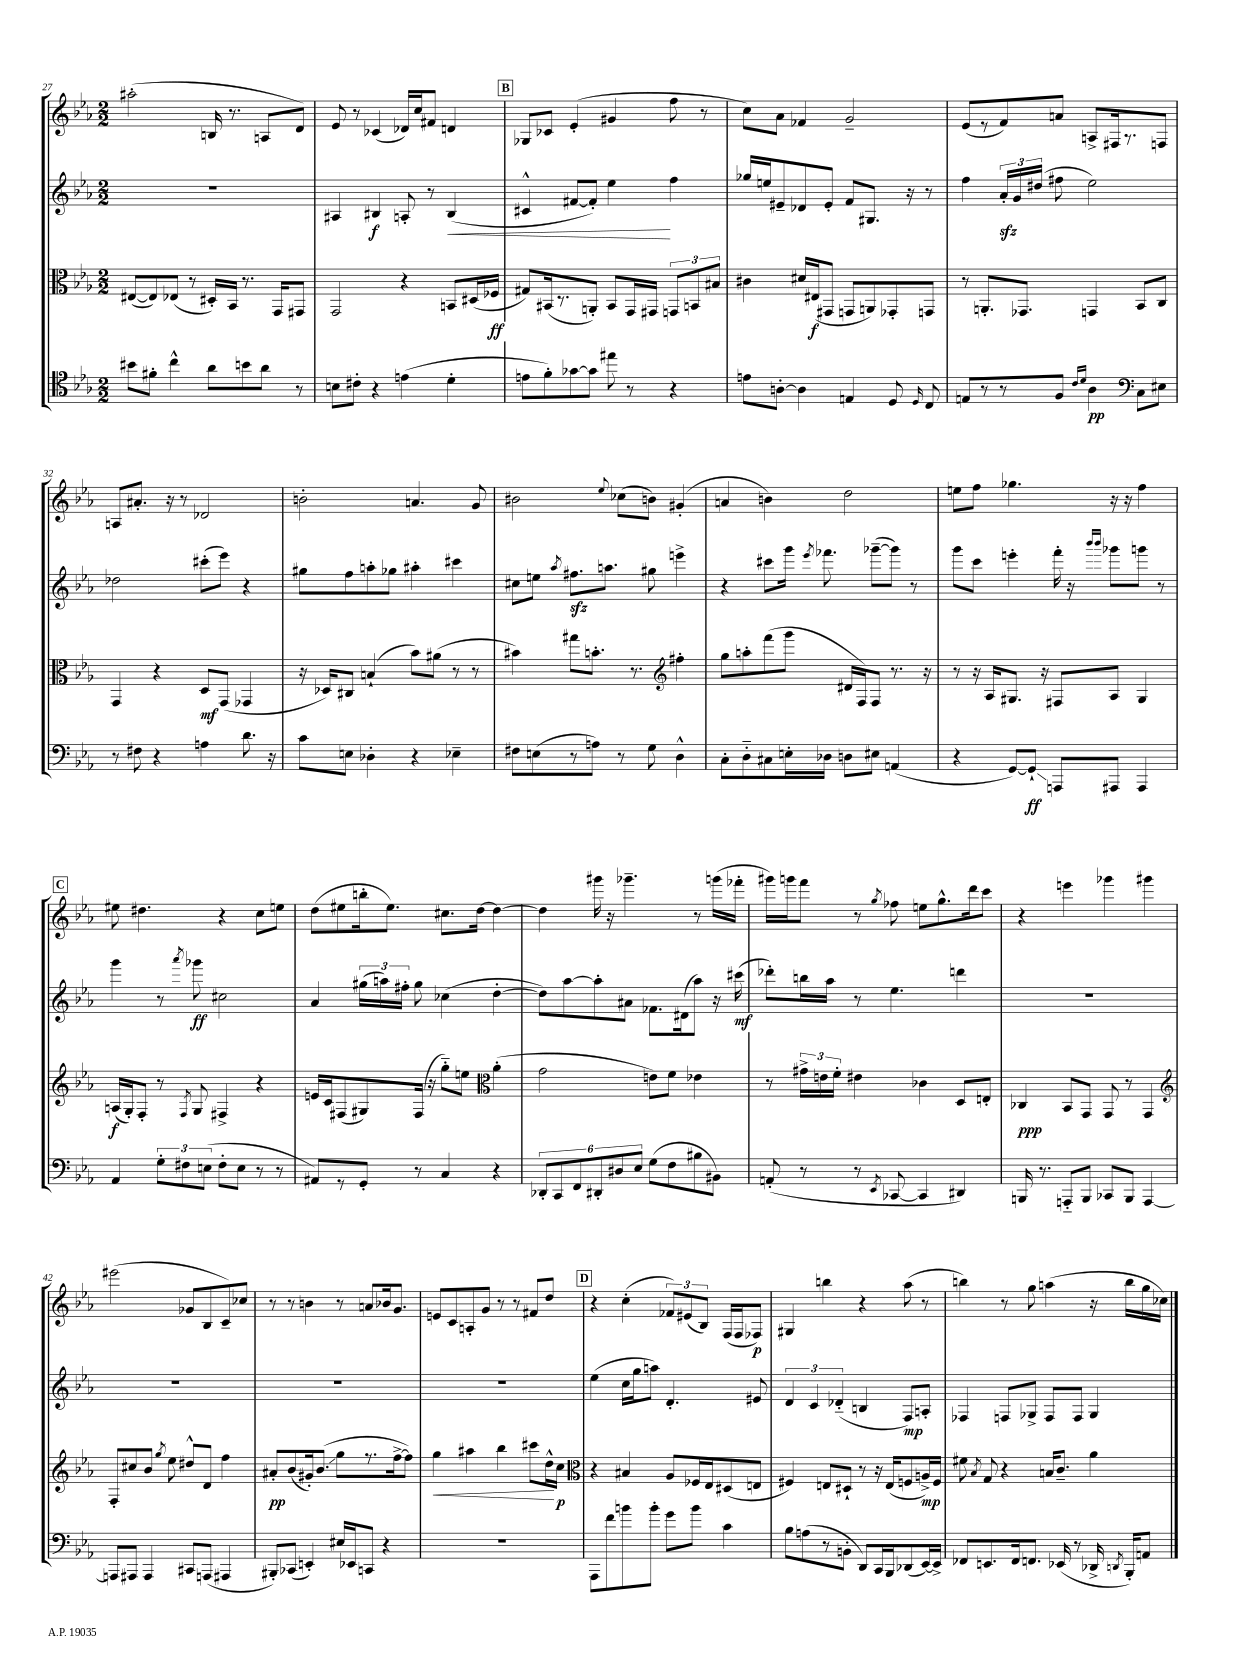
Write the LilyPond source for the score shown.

<<
\new StaffGroup <<
\new Staff = "s0" {
    \clef treble \key ees \major \numericTimeSignature \time 2/2
    \autoBeamOff ais''2-.( b16 r8. a8[ d'8]) |
    ees'8 r8 ces'4( des'16[) c''16 fis'8] d'4 |
    \mark \markup { \box "B" } ges8[ ces'8] ees'4-.( gis'4 f''8 r8 |
    c''8[) aes'8] fes'4 g'2-- |
    ees'8[( r8 f'8) a'8] a8[-> fis16 r8. f8] |
    a8[ ais'8.]-. r16 r8 des'2 |
    b'2-. a'4. g'8 |
    bis'2 \appoggiatura { ees''8 } ces''8[( b'8]) gis'4-.( |
    a'4 b'4) d''2 |
    e''8[ f''8] ges''4. r16 r16 f''4 |
    \mark \markup { \box "C" } eis''8 dis''4. r4 c''8[ e''8] |
    d''8[( eis''8 b''16-. eis''8.]) cis''8.[ d''16]~ d''4~ |
    d''4 gis'''16 r16 ges'''4.-- r8 g'''16[( fes'''16]-. |
    gis'''16[) g'''16 f'''8] r8 \acciaccatura { g''8 } fes''8 e''8[ g''8.-^ d'''16 c'''8] |
    r4 e'''4 ges'''4 gis'''4 |
    eis'''2( ges'8[ bes8 c'8--) ces''8] |
    r8 r8 b'4 r8 a'8[ bes'16 g'8.] |
    e'8[ c'8 a8-. g'8] r8 r8 fis'8[ d''8] |
    \mark \markup { \box "D" } r4 c''4-.( \tuplet 3/2 { fes'8[) eis'8( bes8]) } f16[( f16 fes8]\p) |
    gis4 b''4 r4 aes''8( r8 |
    b''4) r8 g''8 a''4( r16 b''16[ g''16 ces''16]) \bar "|." |
}
\new Staff = "s1" {
    \clef treble \key ees \major \numericTimeSignature \time 2/2
    \autoBeamOff R1 |
    ais4 bis4\f a8-. r8 bis4\<( |
    \mark \markup { \box "B" } cis'4-^ fis'8[~ fis'8]-.) ees''4\! f''4 |
    ges''16[ e''16 eis'8-- des'8 eis'8]-. f'8[ gis8.] r16 r8 |
    f''4 \tuplet 3/2 { aes'16[-.\sfz g'16 dis''16]( } fis''8 ees''2) |
    des''2 cis'''8[-.( ees'''8]) r4 |
    gis''8[ f''8 a''8-. ges''8] ais''4-. cis'''4 |
    cis''8[ e''8] \acciaccatura { aes''8 } fis''8.[\sfz a''8.] gis''8 e'''4-> |
    r4 cis'''8[ g'''16] \acciaccatura { ees'''8 } fes'''8. ges'''8[~--( ges'''8]) r8 |
    g'''8[ c'''8] e'''4-. f'''16-. r16 \grace { bes'''16[ bes'''16] } ges'''8[ g'''8] r8 |
    \mark \markup { \box "C" } g'''4 r8 \acciaccatura { aes'''8 } ges'''8\ff cis''2 |
    aes'4 \tuplet 3/2 { gis''16[( a''16) fis''16]-. } gis''8 ces''4( d''4~-. |
    d''8[) aes''8~ aes''8-. ais'8] fes'8.[ dis'16( aes''8]) r16 cis'''16\mf( |
    des'''8[-.) b''16 aes''16] r8 ees''4. d'''4 |
    R1 |
    R1 |
    R1 |
    R1 |
    \mark \markup { \box "D" } ees''4( c''16[ g''16 a''8]) d'4.-. eis'8 |
    \tuplet 3/2 { d'4 c'4 des'4-_( } b4 f8[\mp) a8]-. |
    fes4 f8[ ges8]-> f8[ f8] ges4 \bar "|." |
}
\new Staff = "s2" {
    \clef alto \key ees \major \numericTimeSignature \time 2/2
    \autoBeamOff eis8[~( eis8) ees8]( r8 dis16[-.) bes,16] r8. g,16[ gis,8] |
    g,2 r4 b,8[ dis16( fes16]\ff |
    \mark \markup { \box "B" } gis8[) bis,16( r8. a,8]-.) bis,8[ g,16 gis,16] \tuplet 3/2 { g,8[ b,8 bis8] } |
    cis'4 dis'16[ eis16\f( gis,8] g,8[ a,8) ges,8-. g,8] |
    r8 a,8.[-. ges,8.] g,4 bes,8[ c8] |
    g,4 r4 d8[\mf g,8]( ges,4 |
    r16 des16[) cis8] b4-!( bes'8[) ais'8]( r8 r8 |
    bis'4) gis''8[ b'8.]-. r8. \clef treble fis''4-. |
    g''8[ a''8-. f'''8( g'''8] dis'16[ f16) f8] r8. r16 |
    r8 r16 aes16[ gis8.] r16 fis8[ aes8] gis4 |
    \mark \markup { \box "C" } a16[\f( g16-.) f8]-. r8 \acciaccatura { f8 } g8 fis4-> r4 |
    e'16[ c'16 fis8( gis8) fis16]( r16 g''8[-_) e''8] \clef alto aes'4-.( |
    g'2 e'8[) f'8] ees'4 |
    r8 \tuplet 3/2 { gis'16[-> e'16 f'16]-. } eis'4 ces'4 d8[ e8]-. |
    ces4\ppp bes,8[ g,8] g,8 r8 g,4 |
    \clef treble f8[-. cis''8 bes'8] \acciaccatura { g''8 } ees''8 dis''8[-^ d'8] f''4 |
    ais'8[-.\pp bes'8( gis'16-.) bes'8.]\glissando( g''8[ r8. f''16~-> f''8]) |
    g''4\< ais''4 bes''4 cis'''8[ d''16-^\! c''16]\p |
    \mark \markup { \box "D" } \clef alto r4 bis4 aes8[ fes16 ees16 dis8( e8] |
    fis4) e8[ dis8]-! r8 r16 e16[( f8 a16->\mp) f16] |
    fis'8 \acciaccatura { bes8 } g8 r4 b16[ c'8.]-- aes'4 \bar "|." |
}
\new Staff = "s3" {
    \clef tenor \key ees \major \numericTimeSignature \time 2/2
    \autoBeamOff bis'8[ fis'8]-. c''4-^ aes'8[ b'8 aes'8] r8 |
    b8[ cis'8]-. r4 e'4( d'4-. |
    \mark \markup { \box "B" } e'8[ f'8-.) ges'8~ ges'8] eis''8 r8 r4 |
    e'8[ a8]~-. a4 e4 d8 \grace { d16 } c8 |
    e8[ r8 r8 f8] \grace { c'16[ d'16] } aes4\pp \clef bass c8[ eis8] |
    r8 fis8 r4 a4 d'8. r16 |
    c'8[ e8] des4-. r4 ees4-- |
    fis8[ e8( r8 a8]) r8 g8 d4-^ |
    c8[-. d8-_ cis8 e16-. des16] d8[ eis8] a,4( |
    r4 g,8[~) g,8]-!\glissando\ff a,,8[ ais,,8] ais,,4 |
    \mark \markup { \box "C" } aes,4 \tuplet 3/2 { g8[-. fis8 e8]( } fis8[-. e8] r8 r8 |
    ais,8[) r8 g,8]-. r8 c4 r4 |
    \tuplet 6/4 { des,8[-. c,8 f,8 dis,8-. dis8 ees8] } g8[( f8 bis8 bis,8]) |
    a,8-.( r8 r8 \acciaccatura { ees,8 } ces,8~ ces,4 dis,4) |
    b,,16 r8. a,,8[-_ b,,8] ces,8[ b,,8] a,,4~ |
    a,,8[ ais,,8] ais,,4 cis,8[ a,,8]( ais,,4 |
    bis,,8[-.) ces,8]( e,4-.) eis16[ ees,16 c,8] r4 |
    R1 |
    \mark \markup { \box "D" } aes,,8[ f'8 b'8 b'8]-. g'8[ b'8] c'4 |
    bes8[ a8( r8 b,8]-. d,8[) c,16 bes,,16 des,8( ees,16~) ees,16]-> |
    fes,8[ e,8. fes,16 f,8.] ees,16( r8 des,16-> \acciaccatura { d,8 } bes,,16[-.) a,8] \bar "|." |
}
>>
>>
\layout { \context { \Score currentBarNumber = #27 } }
